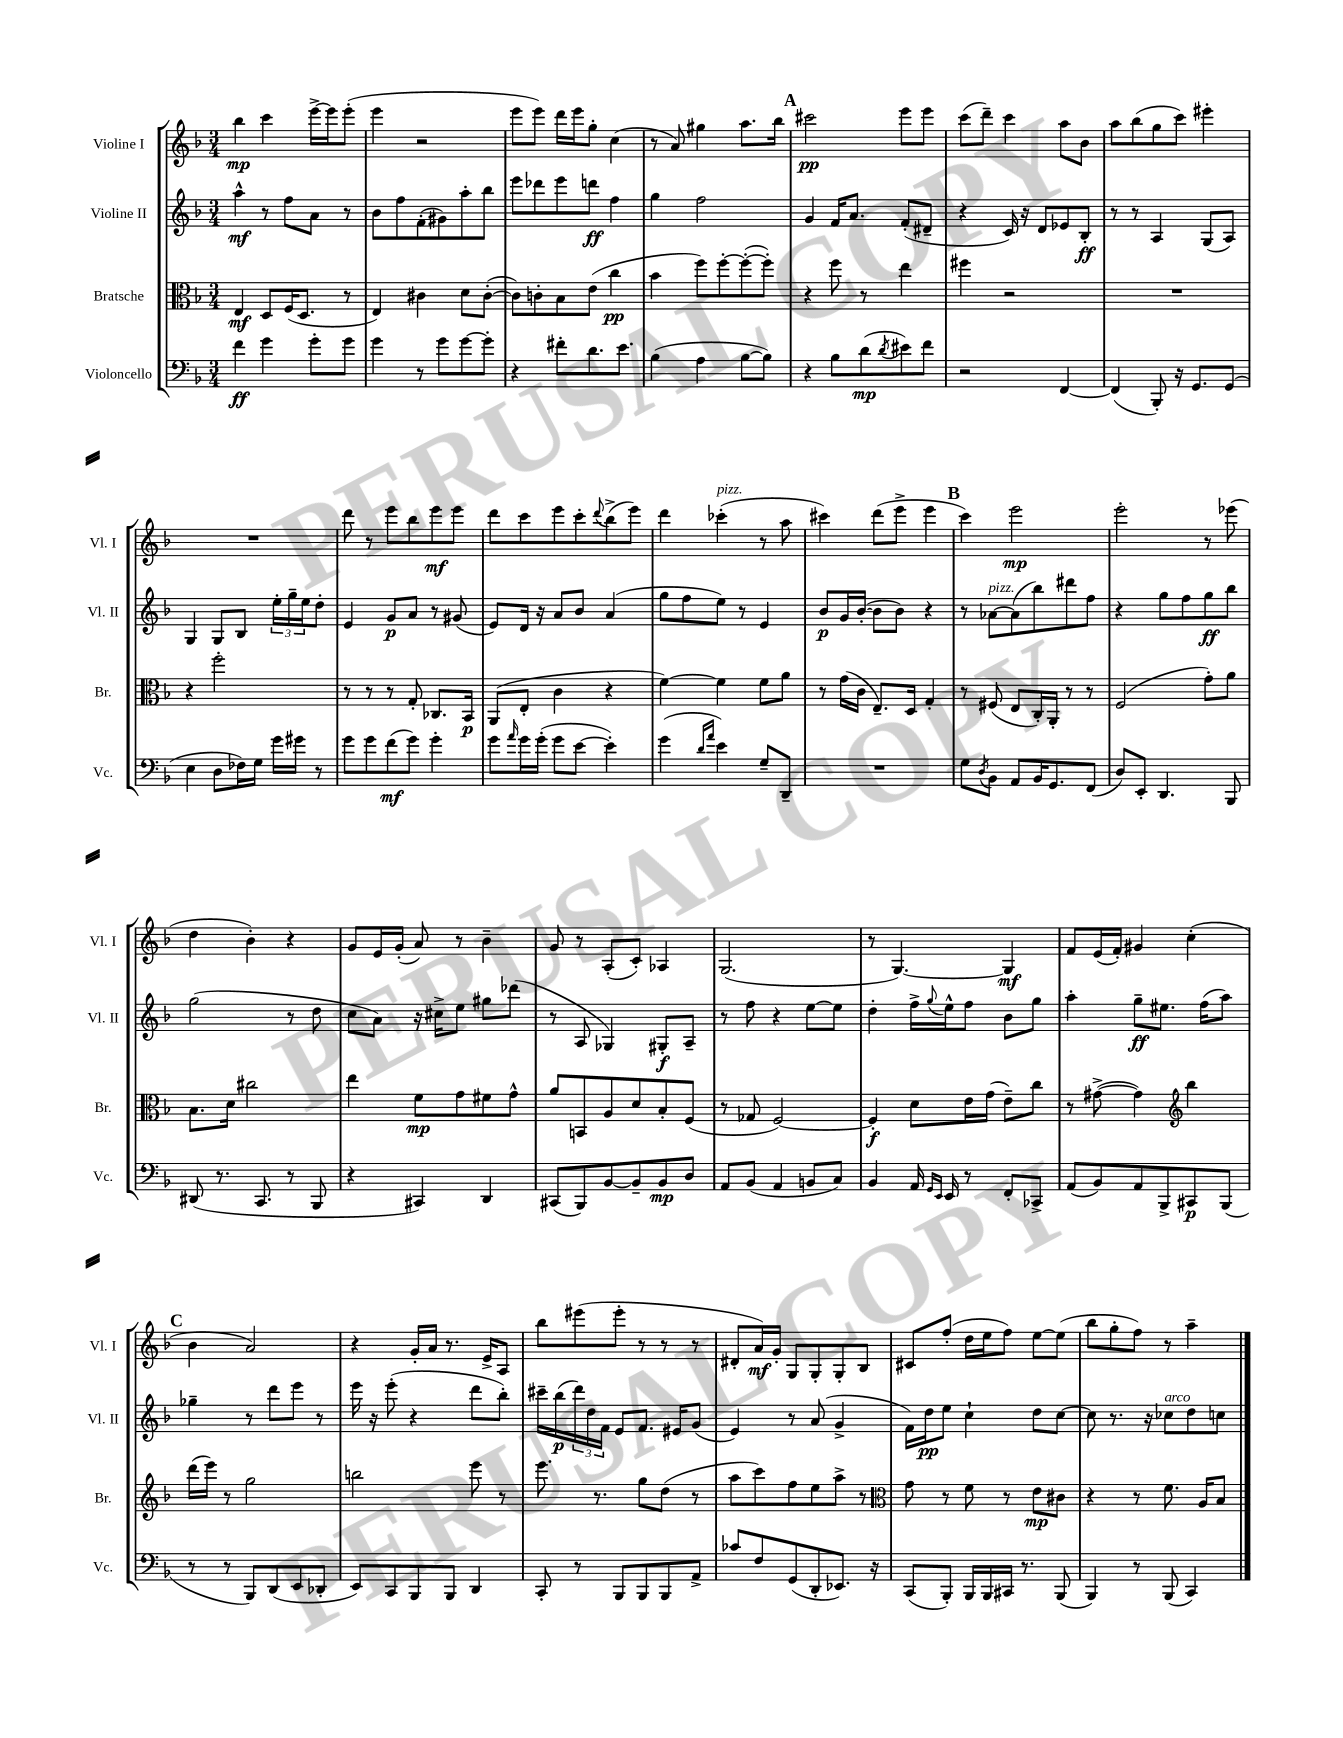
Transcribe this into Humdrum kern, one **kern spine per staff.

**kern	**kern	**kern	**kern
*staff4	*staff3	*staff2	*staff1
*clefF4	*clefC3	*clefG2	*clefG2
*k[b-]	*k[b-]	*k[b-]	*k[b-]
*M3/4	*M3/4	*M3/4	*M3/4
4f	4E	4aa^^	4bb-
4g	8D	8r	4ccc
.	(16F	8ff	.
.	8.D	.	.
8g'	.	8a	[16eee^
.	.	.	16eee]
8g	8r	8r	(8eee'
=	=	=	=
4g	4E)	8b-	4eee
.	.	8ff	.
8r	4c#	(8f'	2r
8g	.	8g#)	.
[8g	8d	8aa'	.
8g']	([8c#'	8bb-	.
=	=	=	=
4r	8c#])	8eee	8eee
.	8c'	8ddd-	8eee)
8f#'	8B-	8eee	16ddd
.	.	.	16eee
8.d	(8e	8ddd	8gg'
.	4cc	4ff	(4cc
8.e	.	.	.
=	=	=	=
(4B-	4b-	4gg	8r
.	.	.	8a)
4A	8ff)	2ff	4gg#
.	[8ff'	.	.
[8B-	(8ff'_	.	8.aa
8B-])	8ff'])	.	.
.	.	.	16bb-
=	=	=	=
4r	4r	4g	2ccc#
8B-	8ff	16f	.
.	.	8.a	.
(8d	8r	.	.
8qd	.	.	.
8e#)	4ee	(8f'	8eee
8f	.	8d#~	8eee
=	=	=	=
2r	4ff#	4r	(8ccc
.	.	.	8ddd~)
.	2r	16c)	4ccc
.	.	16r	.
.	.	8d	.
[4FF	.	8e-	8aa
.	.	8B-'	8b-
=	=	=	=
(4FF]	2.r	8r	8aa
.	.	8r	(8bb-
8BBB-')	.	4A	8gg
16r	.	.	8ccc)
8.GG	.	.	.
.	.	(8G	4eee#'
(8GG	.	8A)	.
=	=	=	=
4E	4r	4G	2.r
8D	2ff'	8G	.
16F-)	.	8B-	.
16G	.	.	.
16g	.	24ee'	.
.	.	24gg~	.
16g#	.	.	.
.	.	24ee	.
8r	.	8dd'	.
=	=	=	=
8g	8r	4e	8ddd
8g	8r	.	8r
(8f	8r	8g	8eee
8g)	8G'	8a	8bb-
4g'	8.C-	8r	8eee
.	.	(8g#	8eee
.	16BB-	.	.
=	=	=	=
8g	(8AA	8e)	8ddd
16qqa	.	.	.
16g	8E'	16d	8ccc
(16g'	.	16r	.
8g	4c	8a	8eee
[8e	.	8b-	8ccc'
.	.	.	8qqddd
4e'])	4r	(4a	(8bb-^
.	.	.	8eee)
=	=	=	=
(4g	[4f)	8gg	4ddd
.	.	8ff	.
16qqd	.	.	.
16qqa	.	.	.
4e)	4f]	8ee)	(4ccc-'
.	.	8r	.
8G~	8f	4e	8r
8DD~	8a	.	8aa
=	=	=	=
2.r	8r	8b-	4ccc#)
.	(16g	16g	.
.	16c	([16b-'	.
.	8.E~)	8b-]	(8ddd
.	.	8b-)	8eee^
.	16D	.	.
.	4G'	4r	4eee
=	=	=	=
8G	8r	8r	4ccc)
8qD	.	.	.
8BB-	(8F#	[8a-	.
8AA	8E	(8a-]	2eee
16BB-	16C')	8bb-)	.
8.GG	16AA'	.	.
.	8r	8ddd#	.
(8FF	8r	8ff	.
=	=	=	=
8D)	(2F	4r	2eee'
8EE'	.	.	.
4.DD	.	8gg	.
.	.	8ff	.
.	8g')	8gg	8r
8BBB-	8a	8bb-	(8eee-
=	=	=	=
(8DD#	8.B-	(2gg	4dd
8.r	.	.	.
.	16d	.	.
.	2cc#	.	4b-')
8.CC	.	.	.
8r	.	8r	4r
8BBB-	.	8dd	.
=	=	=	=
4r	4ee	8cc	8g
.	.	8a)	16e
.	.	.	(16g'
4CC#)	8f	16r	8a)
.	.	16cc#^	.
.	8g	8ee	8r
4DD	8f#	8gg#	4b-~
.	8g^^	(8ddd-	.
=	=	=	=
(8CC#	8a	8r	8g
8BBB-)	8BB	8A	8r
[8BB-	8A	4G-)	(8A'
8BB-~]	8d	.	8c')
8BB-	8B-'	8G#'	4A-
8D	(8F	8A~	.
=	=	=	=
8AA	8r	8r	(2.G
(8BB-	8G-	8ff	.
4AA	[2F)	4r	.
8BB	.	[8ee	.
8C)	.	8ee]	.
=	=	=	=
4BB-	4F']	4dd'	8r
.	.	.	[4.G)
16AA	8d	16ff^	.
16qqGG	.	.	.
16qqEE	.	8qqgg	.
16EE	.	16ee^^	.
8r	16e	8ff	.
.	(16g	.	.
8FF'	8e~)	8b-	4G]
8CC-^	8cc	8gg	.
=	=	=	=
(8AA	8r	4aa'	8f
8BB-)	([8g#^	.	(16e
.	.	.	16f')
8AA	4g#])	8gg~	4g#
8BBB-^	.	8.ee#	.
*	*clefG2	*	*
8CC#	4bb-	.	(4cc'
.	.	(16ff	.
(8BBB-	.	8aa)	.
=	=	=	=
8r	(16ddd	4gg-~	4b-
.	16eee)	.	.
8r	8r	.	.
8BBB-)	2gg	8r	2a)
(8DD	.	8ddd	.
8EE	.	8eee	.
8DD-'	.	8r	.
=	=	=	=
8EE)	2bb	16eee	4r
.	.	16r	.
8CC	.	(8eee'	.
8BBB-	.	4r	16g'
.	.	.	16a
8BBB-	.	.	8.r
4DD	8eee	8ddd	.
.	.	.	16e^
.	8r	8bb-')	8A
=	=	=	=
8CC'	8.eee	16ccc#~	8bb-
.	.	(16bb-	.
8r	.	24ddd)	(8eee#
.	.	24dd	.
.	8.r	.	.
.	.	24f	.
8BBB-	.	8e	8eee#'
8BBB-	8gg	8.f	8r
8BBB-	(8dd	.	8r
.	.	16e#	.
8AA^	8r	(8g	8r
=	=	=	=
8c-	8aa	4e)	8d#'
8F	8ccc)	.	16a)
.	.	.	16g'
(8GG	8ff	8r	8G
8DD'	8ee	(8a	8G'
8.EE-)	8aa^	4g^	8G'
.	8r	.	8B-
16r	.	.	.
=	=	=	=
*	*clefC3	*	*
(8CC	8g	16f)	8c#
.	.	16dd	.
8BBB-')	8r	8ee	(8ff'
16BBB-	8f	4cc`	16dd
16BBB-	.	.	16ee
16CC#	8r	.	8ff)
8.r	.	.	.
.	8e	8dd	[8ee
(8BBB-	8c#	[8cc	(8ee]
=	=	=	=
4BBB-)	4r	8cc]	8bb-
.	.	8.r	8gg'
8r	8r	.	8ff)
.	.	16r	.
(8BBB-	8.f	8cc-	8r
4CC)	.	8dd	4aa~
.	16A	.	.
.	8B-	8cc	.
==	==	==	==
*-	*-	*-	*-
